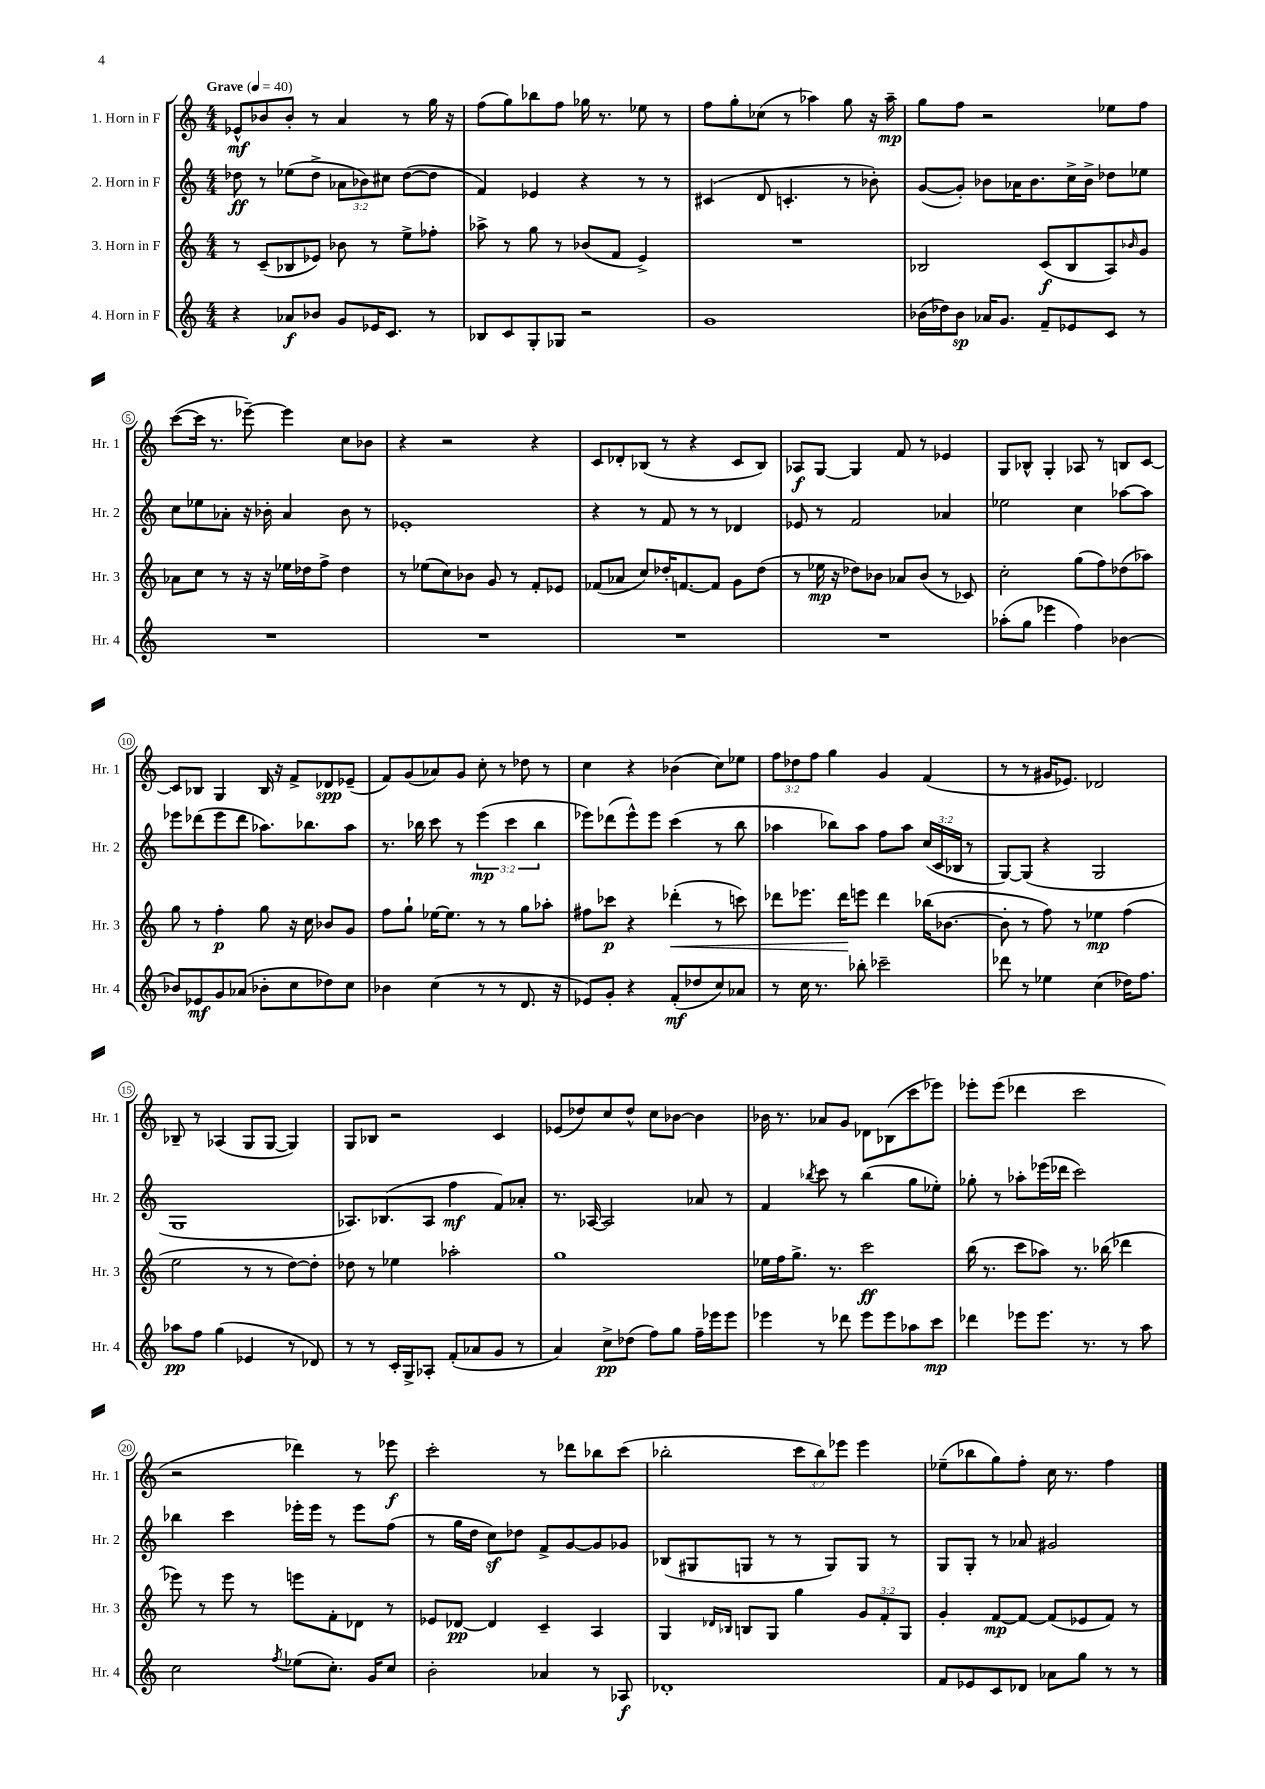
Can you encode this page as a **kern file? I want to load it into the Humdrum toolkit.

**kern	**dynam	**kern	**dynam	**kern	**dynam	**kern	**dynam
*part4	*part4	*part3	*part3	*part2	*part2	*part1	*part1
*staff4	*staff4	*staff3	*staff3	*staff2	*staff2	*staff1	*staff1
*I"4. Horn in F	*	*I"3. Horn in F	*	*I"2. Horn in F	*	*I"1. Horn in F	*
*I'Hr. 4	*	*I'Hr. 3	*	*I'Hr. 2	*	*I'Hr. 1	*
*clefG2	*	*clefG2	*	*clefG2	*	*clefG2	*
*k[]	*	*k[]	*	*k[]	*	*k[]	*
*M4/4	*	*M4/4	*	*M4/4	*	*M4/4	*
*MM40	*	*MM40	*	*MM40	*	*MM40	*
=1	=1	=1	=1	=1	=1	=1	=1
!	!	!	!	!	!	!LO:TX:a:B:t=Grave	!
4r	.	8r	.	8dd-X\	ff	8e-X^^/L	mf
.	.	(8c~/L	.	8r	.	8b-X/	.
8a-X/L	f	8B-X/	.	(8ee-X\L	.	8b-'/J	.
8b-X/J	.	8e-X/J)	.	8dd-^\J	.	8r	.
8g/L	.	8b-X\	.	12a-X\L	.	4a/	.
.	.	.	.	12b-X\)	.	.	.
16e-X/K	.	8r	.	.	.	.	.
.	.	.	.	12cc#X\J	.	.	.
8.c/J	.	.	.	.	.	.	.
.	.	8ee^\L	.	([8dd-\L	.	8r	.
8r	.	8ff-X'\J	.	8dd-\J]	.	16gg\	.
.	.	.	.	.	.	16r	.
=2	=2	=2	=2	=2	=2	=2	=2
8B-X/L	.	8aa-X^\	.	4f/)	.	(8ff\L	.
8c/	.	8r	.	.	.	8gg\)	.
8G'/	.	8gg\	.	4e-X/	.	8bb-X\	.
8G-X/J	.	8r	.	.	.	8ff\J	.
2r	.	(8b-X/L	.	4r	.	16gg-X\	.
.	.	.	.	.	.	8.r	.
.	.	8f/J	.	.	.	.	.
.	.	4e^/)	.	8r	.	8ee-X\	.
.	.	.	.	8r	.	8r	.
=3	=3	=3	=3	=3	=3	=3	=3
1g	.	1r	.	(4c#X/	.	8ff\L	.
.	.	.	.	.	.	8gg'\	.
.	.	.	.	8d/	.	(8cc-X\J	.
.	.	.	.	4.cn'/	.	8r	.
.	.	.	.	.	.	4aa-X\)	.
.	.	.	.	8r	.	8gg\	.
.	.	.	.	8b-X'\)	.	16r	.
.	.	.	.	.	.	16aa-~\	mp
=4	=4	=4	=4	=4	=4	=4	=4
(16b-X\LL	.	2B-X/	.	([8g/L	.	8gg\L	.
16dd-X\J)	.	.	.	.	.	.	.
8b-\J	sp	.	.	8g'/J])	.	8ff\J	.
16a-X/KL	.	.	.	8b-X\L	.	2r	.
8.g/J	.	.	.	.	.	.	.
.	.	.	.	16a-X\K	.	.	.
.	.	.	.	8.b-\	.	.	.
8f~/L	.	(8c/L	f	.	.	.	.
8e-X/	.	8B-/	.	16cc^\L	.	.	.
.	.	.	.	16b-^\JJ	.	.	.
8c/J	.	8A/)	.	8dd-X\L	.	8ee-X\L	.
.	.	16qqb-X/	.	.	.	.	.
8r	.	8g/J	.	8ee-X\J	.	8ff\J	.
!!LO:LB:g=z
=5	=5	=5	=5	=5	=5	=5	=5
1r	.	8a-X\L	.	8cc\L	.	([8ccc\L	.
.	.	8cc\J	.	8ee-X\	.	16ccc\Jk]	.
.	.	.	.	.	.	8.r	.
.	.	8r	.	8a-X'\J	.	.	.
.	.	16r	.	16r	.	[8eee-X~\)	.
.	.	16r	.	16b-X'\	.	.	.
.	.	16ee-X\LL	.	4a-/	.	4eee-\]	.
.	.	16dd-X\J	.	.	.	.	.
.	.	8ff^\J	.	.	.	.	.
.	.	4dd-\	.	8b-\	.	8cc\L	.
.	.	.	.	8r	.	8b-X\J	.
=6	=6	=6	=6	=6	=6	=6	=6
1r	.	8r	.	1e-X'	.	4r	.
.	.	(8ee-X\L	.	.	.	.	.
.	.	8cc\)	.	.	.	2r	.
.	.	8b-X\J	.	.	.	.	.
.	.	8g/	.	.	.	.	.
.	.	8r	.	.	.	.	.
.	.	8f'/L	.	.	.	4r	.
.	.	8e-X/J	.	.	.	.	.
=7	=7	=7	=7	=7	=7	=7	=7
1r	.	(8f-X/L	.	4r	.	8c/L	.
.	.	8a-X/J	.	.	.	8d-X'/	.
.	.	8cc/L)	.	8r	.	(8B-X/J	.
.	.	16dd-X'/K	.	8f/	.	8r	.
.	.	[8.fn/	.	.	.	.	.
.	.	.	.	8r	.	4r	.
.	.	8f/J]	.	8r	.	.	.
.	.	8g\L	.	4d-X/	.	8c/L	.
.	.	(8dd-\J	.	.	.	8B-/J)	.
=8	=8	=8	=8	=8	=8	=8	=8
1r	.	8r	.	8e-X/	.	8A-X/L	f
.	.	16ee-X\	mp	8r	.	[8G/J	.
.	.	16r	.	.	.	.	.
.	.	8dd-X\L)	.	2f/	.	4G/]	.
.	.	8b-X\J	.	.	.	.	.
.	.	8a-X/L	.	.	.	8f/	.
.	.	(8b-/J	.	.	.	8r	.
.	.	8r	.	4a-X/	.	4e-X/	.
.	.	8c-X/)	.	.	.	.	.
=9	=9	=9	=9	=9	=9	=9	=9
(8aa-X'\L	.	2cc'\	.	2ee-X\	.	8G/L	.
8gg\J	.	.	.	.	.	8B-X^^/J	.
4eee-X\	.	.	.	.	.	4G'/	.
4ff\)	.	(8gg\L	.	4cc\	.	8A-X/	.
.	.	8ff\)	.	.	.	8r	.
[4b-X\	.	(8dd-X\	.	[8aa-X\L	.	8Bn/L	.
.	.	8aa-X\J)	.	8aa-\J]	.	[8c/J	.
!!LO:LB:g=z
=10	=10	=10	=10	=10	=10	=10	=10
8b-X/L]	.	8gg\	.	8eee-X\L	.	8c/L]	.
8e-X/	mf	8r	.	(8ddd-X\	.	8B-X/J	.
8g/	.	4ff'\	p	8eee-\	.	4G/	.
(8a-X/J	.	.	.	8ddd-\J	.	.	.
8b-X'\L	.	8gg\	.	8.aa-X\L)	.	16B-/	.
.	.	.	.	.	.	16r	.
8cc\	.	16r	.	.	.	8f^/L	.
.	.	16cc\	.	8.bb-X\	.	.	.
8dd-X\)	.	8b-X/L	.	.	.	8d-X/	spp
8cc\J	.	8g/J	.	8aa-\J	.	(8e-X~/J	.
=11	=11	=11	=11	=11	=11	=11	=11
4b-X\	.	8ff\L	.	8.r	.	8f/L)	.
.	.	8gg`\J	.	.	.	(8g/	.
.	.	.	.	16bb-X\	.	.	.
(4cc\	.	[16ee-X\KL	.	8ccc\	.	8a-X/)	.
.	.	8.ee-\J]	.	.	.	.	.
.	.	.	.	8r	.	8g/J	.
8r	.	8r	.	(6eee\	mp	8cc'\	.
8r	.	8r	.	.	.	8r	.
.	.	.	.	6ccc\	.	.	.
8.d/	.	8gg\L	.	.	.	8dd-X\	.
.	.	.	.	6bb-\	.	.	.
.	.	8aa-X'\J	.	.	.	8r	.
16r	.	.	.	.	.	.	.
=12	=12	=12	=12	=12	=12	=12	=12
8e-X/L)	.	8ff#X\L	.	8eee-X\L)	.	4cc\	.
8g'/J	.	8ccc-X\J	p	(8ddd-X\	.	.	.
4r	.	4r	.	8eee-^^\)	.	4r	.
.	.	.	.	8eee-\J	.	.	.
!	!	!	!LO:HP:b	!	!	!	!
(8f'/L	mf	(4ddd-X'\	<	(4ccc\	.	(4b-X\	.
8dd-X/	.	.	.	.	.	.	.
8cc/)	.	8r	.	8r	.	8cc\L)	.
8a-X/J	.	8cccn\)	.	8bb\	.	8ee-X\J	.
=13	=13	=13	=13	=13	=13	=13	=13
8r	.	8ddd-X\L	.	4aa-X\	.	12ff\L	.
.	.	.	.	.	.	12dd-X\	.
16cc\	.	8.eee-X\J	.	.	.	.	.
.	.	.	.	.	.	12ff\J	.
8.r	.	.	.	.	.	.	.
.	.	.	.	8bb-X\L)	.	4gg\	.
.	.	16ddd-\KL	.	.	.	.	.
8bb-X'\	.	8eeen\J	[	8aa-\J	.	.	.
2ccc-X~\	.	4ddd-\	.	8ff\L	.	4g/	.
.	.	.	.	8aa-\J	.	.	.
.	.	(16bb-X\KL	.	(24cc/LL	.	(4f/	.
.	.	.	.	24c/	.	.	.
.	.	[8.b-X\J	.	.	.	.	.
.	.	.	.	24B-X/JJ	.	.	.
.	.	.	.	8r	.	.	.
=14	=14	=14	=14	=14	=14	=14	=14
8ddd-X\	.	8b-'\]	.	[8G/L)	.	8r	.
8r	.	8r	.	(8G/J]	.	8r	.
4ee-X\	.	8ff\)	.	4r	.	16g#X/KL	.
.	.	.	.	.	.	8.e-X/J)	.
.	.	8r	.	.	.	.	.
(4cc\	.	4ee-X\	mp	2G/	.	2d-X/	.
16dd-X\KL)	.	(4ff\	.	.	.	.	.
8.ff\J	.	.	.	.	.	.	.
!!LO:LB:g=z
=15	=15	=15	=15	=15	=15	=15	=15
8aa-X\L	pp	2ee\	.	1G	.	8B-X~/	.
8ff\J	.	.	.	.	.	8r	.
(4gg\	.	.	.	.	.	(4A-X/	.
4e-X/	.	8r	.	.	.	8G/L	.
.	.	8r	.	.	.	[8G/J	.
8r	.	[8dd\L)	.	.	.	4G/])	.
8d-X/)	.	8dd'\J]	.	.	.	.	.
=16	=16	=16	=16	=16	=16	=16	=16
8r	.	8dd-X\	.	8.A-X/L)	.	8G/L	.
8r	.	8r	.	.	.	8B-X/J	.
.	.	.	.	(8.B-X/	.	.	.
16c'/LL	.	4ee-X\	.	.	.	2r	.
16G^/J	.	.	.	.	.	.	.
8A-X'/J	.	.	.	8A-/J	.	.	.
(8f'/L	.	2aa-X'\	.	4ff\	mf	.	.
8a-X/	.	.	.	.	.	.	.
8g/J	.	.	.	8f/L)	.	4c/	.
8r	.	.	.	8a-X'/J	.	.	.
=17	=17	=17	=17	=17	=17	=17	=17
4a/)	.	1gg	.	8.r	.	(8e-X/L	.
.	.	.	.	.	.	8dd-X/)	.
.	.	.	.	[16A-X/	.	.	.
8cc^\L	pp	.	.	2A-/]	.	8cc/	.
(8dd-X\J	.	.	.	.	.	8dd-^^/J	.
8ff\L)	.	.	.	.	.	8cc\L	.
8gg\J	.	.	.	.	.	[8b-X\J	.
16ff~\LL	.	.	.	8a-X/	.	4b-\]	.
16eee-X\J	.	.	.	.	.	.	.
8eee-\J	.	.	.	8r	.	.	.
=18	=18	=18	=18	=18	=18	=18	=18
4eee-X\	.	16ee-X\LL	.	4f/	.	16b-X\	.
.	.	16ff\J	.	.	.	8.r	.
.	.	8.gg^\J	.	.	.	.	.
.	.	.	.	8qbb-X/	.	.	.
8r	.	.	.	8ccc\	.	8a-X/L	.
.	.	8.r	.	.	.	.	.
8ddd-X\	.	.	.	8r	.	8g/J	.
8eee-\L	.	2ccc\	ff	(4bb-\	.	8d-X\L	.
8eee-\	.	.	.	.	.	(8B-X\	.
8aa-X\	.	.	.	8gg\L	.	8ccc\	.
8ccc\J	mp	.	.	8ee-X'\J)	.	8eee-X\J)	.
=19	=19	=19	=19	=19	=19	=19	=19
4ddd-X\	.	(16bb\	.	8gg-X'\	.	8eee-X'\L	.
.	.	8.r	.	.	.	.	.
.	.	.	.	8r	.	(8eee-\J	.
8eee-X\L	.	8ccc\L	.	8aa-X'\L	.	4ddd-X\	.
8.eee-\J	.	8aa-X\J)	.	(16eee-X\L	.	.	.
.	.	.	.	16ddd-X\JJ	.	.	.
.	.	8.r	.	2ccc\)	.	2ccc\	.
8.r	.	.	.	.	.	.	.
.	.	(16bb-X\	.	.	.	.	.
8r	.	4ddd-X\	.	.	.	.	.
8aa\	.	.	.	.	.	.	.
!!LO:LB:g=z
=20	=20	=20	=20	=20	=20	=20	=20
2cc\	.	8eee-X\)	.	4bb-X\	.	2r	.
.	.	8r	.	.	.	.	.
.	.	8eee-\	.	4ccc\	.	.	.
.	.	8r	.	.	.	.	.
8qff/	.	.	.	.	.	.	.
(8ee-X\L	.	8eeen\L	.	16eee-X'\LL	.	4ddd-X\)	.
.	.	.	.	16eee-\JJ	.	.	.
8.cc'\J)	.	8f'\	.	8r	.	.	.
.	.	8d-X\J	.	8eee-\L	.	8r	.
16g/KL	.	.	.	.	.	.	.
8cc/J	.	8r	.	(8ff\J	.	8eee-X\	f
=21	=21	=21	=21	=21	=21	=21	=21
2b'\	.	8e-X/L	.	8r	.	2ccc'\	.
.	.	[8d-X/J	pp	16gg\LL	.	.	.
.	.	.	.	16dd\JJ	.	.	.
.	.	4d-/]	.	8ccz\L)	.	.	.
.	.	.	.	8dd-X\J	.	.	.
4a-X/	.	4c~/	.	8f^/L	.	8r	.
.	.	.	.	[8g/	.	8ddd-X\L	.
8r	.	4A/	.	8g/]	.	8bb-X\	.
8A-X/	f	.	.	8g-X/J	.	(8ccc\J	.
=22	=22	=22	=22	=22	=22	=22	=22
1d-X'	.	4G/	.	(8B-X/L	.	2bb-X'\	.
.	.	.	.	8G#X/	.	.	.
.	.	16qqd-X/LL	.	.	.	.	.
.	.	16qqB-X/JJ	.	.	.	.	.
.	.	8Bn/L	.	8Gn/J	.	.	.
.	.	8G/J	.	8r	.	.	.
.	.	4gg\	.	8r	.	12ccc\L	.
.	.	.	.	.	.	12bb-\)	.
.	.	.	.	8G/L)	.	.	.
.	.	.	.	.	.	12eee-X\J	.
.	.	12g/L	.	8G/J	.	4eee-\	.
.	.	12f'/	.	.	.	.	.
.	.	.	.	8r	.	.	.
.	.	12G/J	.	.	.	.	.
=23	=23	=23	=23	=23	=23	=23	=23
8f/L	.	4g'/	.	8G/L	.	(8ee-X~\L	.
8e-X/	.	.	.	8G'/J	.	8bb-X\	.
8c/	.	[8f/L	mp	8r	.	8gg\)	.
8d-X/J	.	8f/J_	.	8a-X/	.	8ff'\J	.
8a-X\L	.	(8f/L]	.	2g#X/	.	16cc\	.
.	.	.	.	.	.	8.r	.
8gg\J	.	8e-X/	.	.	.	.	.
8r	.	8f/J)	.	.	.	4ff\	.
8r	.	8r	.	.	.	.	.
==	==	==	==	==	==	==	==
*-	*-	*-	*-	*-	*-	*-	*-
